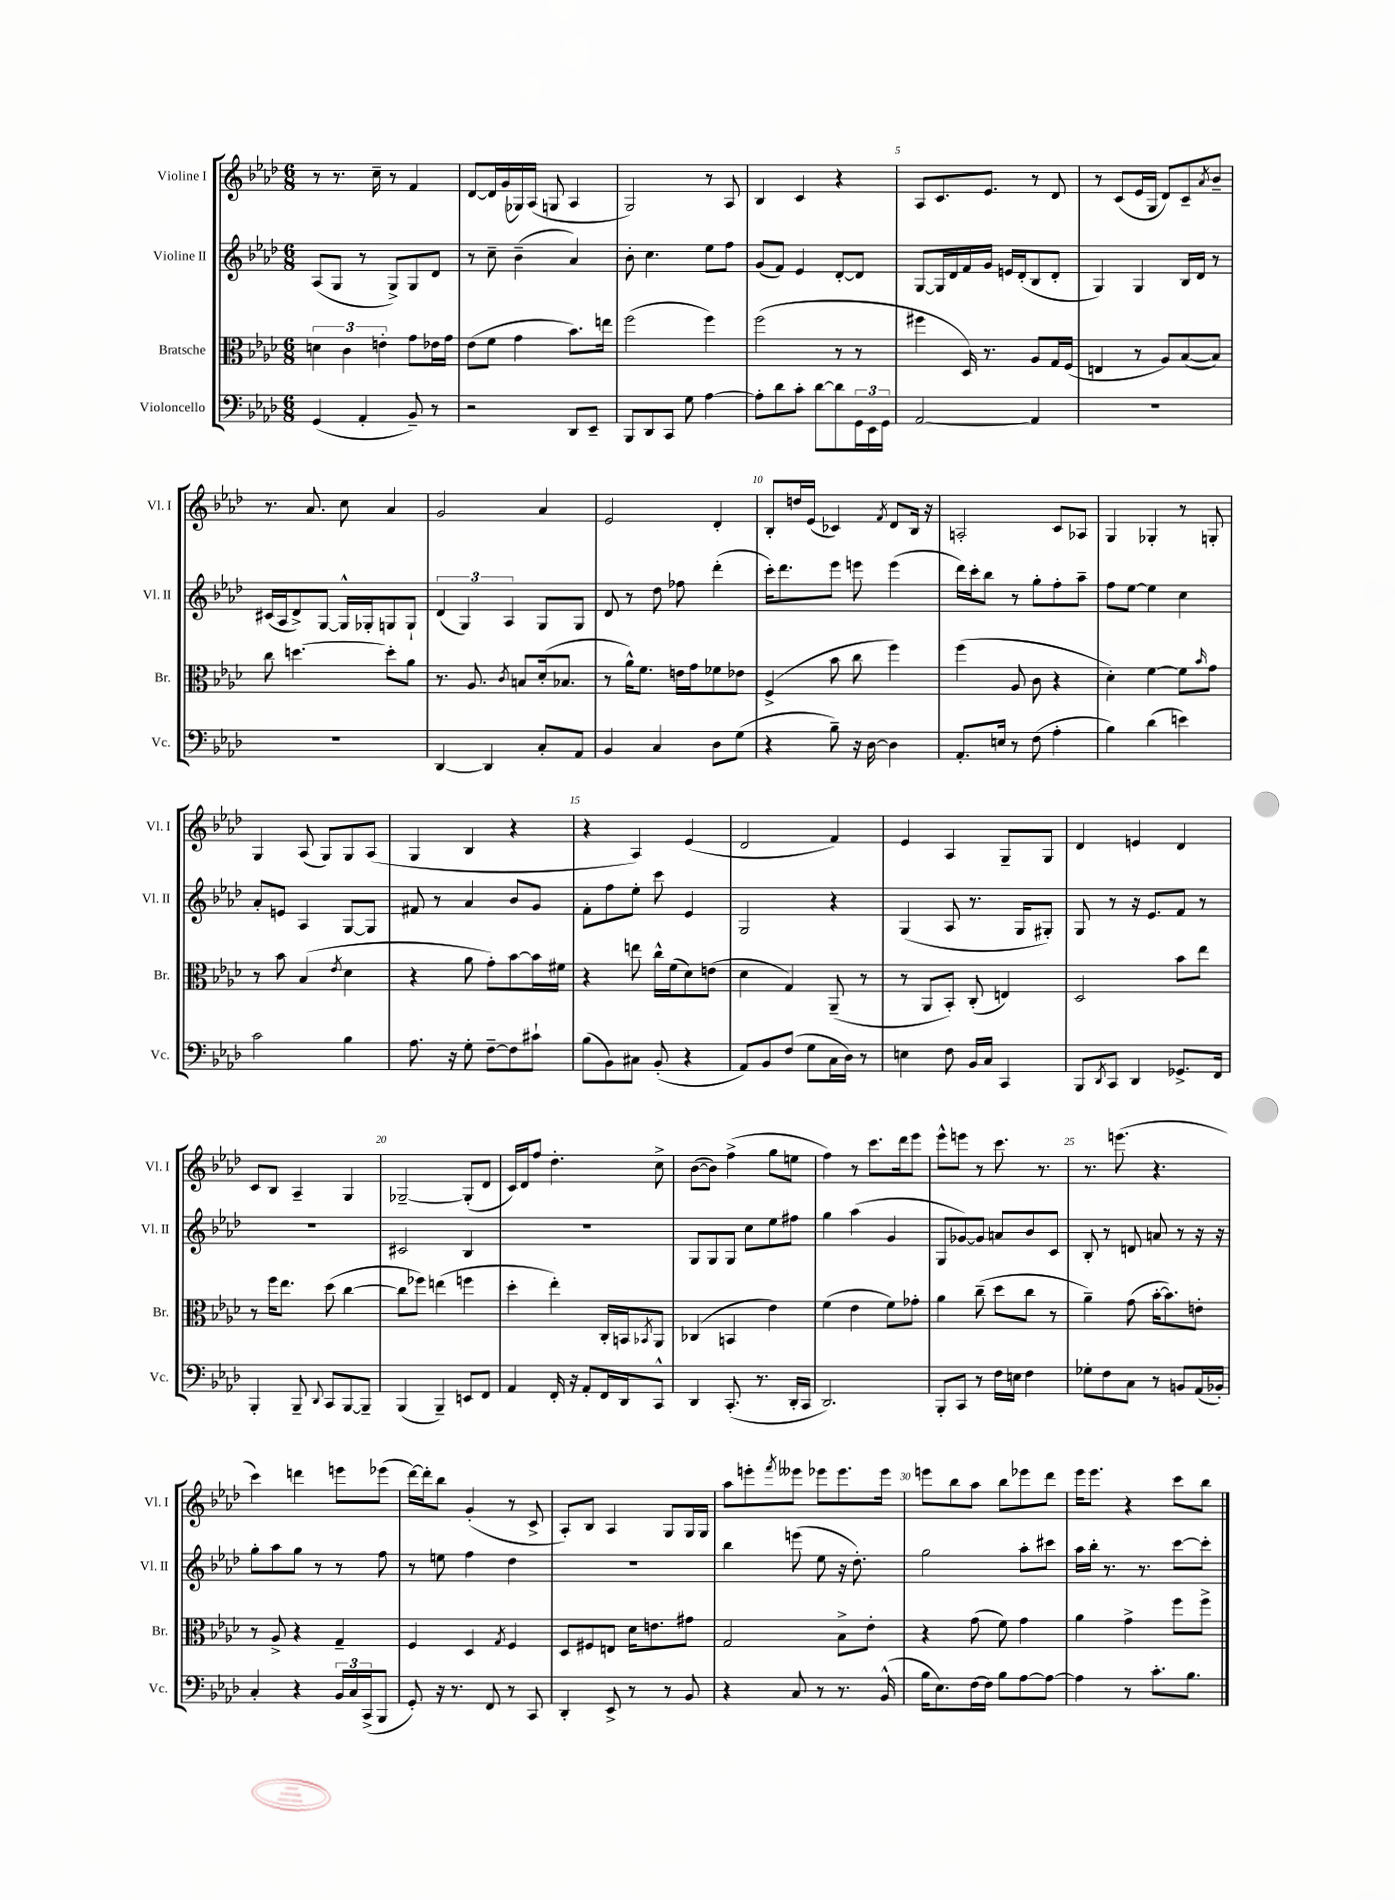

**kern	**kern	**kern	**kern
*part4	*part3	*part2	*part1
*staff4	*staff3	*staff2	*staff1
*I"Violoncello	*I"Bratsche	*I"Violine II	*I"Violine I
*I'Vc.	*I'Br.	*I'Vl. II	*I'Vl. I
*clefF4	*clefC3	*clefG2	*clefG2
*k[b-e-a-d-]	*k[b-e-a-d-]	*k[b-e-a-d-]	*k[b-e-a-d-]
*M6/8	*M6/8	*M6/8	*M6/8
=1	=1	=1	=1
(4GG/	6dn\	(8A-/L	8r
.	.	8G/J	8.r
.	6c\	.	.
4AA-'/	.	8r	.
.	.	.	16cc~\
.	6en'\	.	.
.	.	8G^/L)	8r
8BB-~/)	8g\L	8G/	4f/
8r	16e-X\L	8d-/J	.
.	16g\JJ	.	.
=2	=2	=2	=2
2r	(8e-\L	8r	[8d-/L
.	8f\J	8cc~\	16d-/L]
.	.	.	(16g/
.	4g\	(4b-~\	16G-X/)
.	.	.	(16A-/JJ
.	.	.	8Gn/
8DD-/L	8.b-\L)	4a-/)	4A-/
8EE-~/J	.	.	.
.	16een\Jk	.	.
=3	=3	=3	=3
8BBB-/L	(2ff\	8b-'\	2G/)
8DD-/	.	4.cc\	.
8CC/J	.	.	.
8G\	.	.	.
[4A-\	4ff\)	8ee-\L	8r
.	.	8ff\J	8A-/
=4	=4	=4	=4
8A-'\L]	(2ff\	(8g/L	4B-/
8d-\	.	8f/J)	.
8c'\J	.	4e-/	4c/
[8d-\L	.	.	.
8d-\]	8r	[8d-'/L	4r
24GG\L	8r	8d-/J]	.
24EE-\	.	.	.
24GG\JJ	.	.	.
=5	=5	=5	=5
[2AA-/	4ff#X\	[8G/L	8A-/L
.	.	16G/L]	8.c/
.	.	16d-/	.
.	16D-/)	16f/	.
.	8.r	16g/JJ	8.e-/J
.	.	16en/LL	.
.	.	(16d-'/J	.
4AA-/]	8A-/L	8B-/	8r
.	16G/L	8d-'/J	8d-/
.	(16F/JJ	.	.
=6	=6	=6	=6
2.r	4En/	4G/)	8r
.	.	.	(8c/L
.	8r	4G/	16e-/L
.	.	.	16G/JJ
.	8A-/L)	.	8d-/L)
.	([8B-/	16B-/LL	8c~/
.	.	16d-/JJ	.
.	.	.	8qa-/
.	8B-/J])	8r	8b-~/J
!!LO:LB:g=z
=7	=7	=7	=7
2.r	8cc\	(16c#X/LL	8.r
.	.	16A-/J	.
.	[4.ddn\	8d-^/)	.
.	.	.	8.a-/
.	.	[8G/J	.
.	.	16G^^/LL]	8cc\
.	.	16G-X'/J	.
.	8dd'\L]	8Gn/	4a-/
.	8a-\J	8G`/J	.
=8	=8	=8	=8
[4DD-/	8.r	(6d-/	2g/
.	.	6G/)	.
.	8.A-/	.	.
4DD-/]	.	.	.
.	.	6A-/	.
.	8qc/	.	.
.	8Bn/L	.	.
8C'/L	(16d-'/k	8G/L	4a-/
.	8.B-X/J	.	.
8AA-/J	.	8G/J	.
=9	=9	=9	=9
4BB-/	8r	8d-/	2e-/
.	16a-^^\KL)	8r	.
.	8.f\J	.	.
4C/	.	8dd-\	.
.	16en\LL	8ff-X\	.
.	16g\J	.	.
8D-\L	8f-X\	(4ddd-'\	4d-'/
(8G\J	8e-X\J	.	.
=10	=10	=10	=10
4r	(4F^/	16ccc'\KL)	8B-'/L
.	.	8.ddd-\	.
.	.	.	16ddn/L
.	.	.	(16e-/JJ
8B-~\)	8b-\	8eee-\J	4c-X/)
16r	8cc\	8eeen\	.
[16D-\	.	.	.
.	.	.	8qf/
4D-\]	4ff\)	(4eee\	8d-/L
.	.	.	16B-/Jk
.	.	.	16r
=11	=11	=11	=11
8.AA-'/L	(4ff\	16ddd-\LL)	2An'/
.	.	16ccc'\J	.
.	.	8bb-\J	.
16En/Jk	.	.	.
8r	8A-/	8r	.
(8F\	8c\	8gg'\L	.
4A-'\	4r	8ff'\	8c/L
.	.	8aa-~\J	8A-X/J
=12	=12	=12	=12
4B-\)	4d-'\)	8ff\L	4G/
.	.	[8ee-\J	.
(4d-\	[4f\	4ee-\]	4G-X'/
4en\)	8f\L]	4cc\	8r
.	16qqb-/	.	.
.	8g\J	.	8Gn'/
!!LO:LB:g=z
=13	=13	=13	=13
2c\	8r	8a-'/L	4G/
.	8b-\	8en/J	.
.	(4B-/	4A-/	(8A-/
.	.	.	8G/L)
.	8qe-/	.	.
4B-\	4d-\	[8G/L	8G/
.	.	8G/J]	(8A-/J
=14	=14	=14	=14
8.A-\	4r	8f#X/	4G/
.	.	8r	.
16r	.	.	.
8G'\	8a-\	4a-/	4B-/
[8F~\L	8g'\L)	.	.
8F\]	[8b-\	8b-/L	4r
8c#X`\J	16b-\L]	8g/J	.
.	16f#X\JJ	.	.
=15	=15	=15	=15
(8B-\L	4r	8f'\L	4r
8BB-\)	.	8ff\	.
8C#X\J	8een\	8ee-'\J	4A-/)
(8BB-'/	16cc^^\LL	8ccc\	.
.	(16f\J	.	.
4r	8d-\)	4e-/	(4e-/
.	(8en\J	.	.
=16	=16	=16	=16
8AA-/L)	4d-\	2G/	2d-/
8BB-/	.	.	.
(8F/J	4G/)	.	.
8G\L	.	.	.
16C\L	(8AA-~/	4r	4f/)
16D-\JJ)	.	.	.
8r	8r	.	.
=17	=17	=17	=17
4En\	8r	(4G/	4e-/
.	8AA-/L	.	.
8F\	8BB-'/J)	8A-/	4A-/
16BB-/LL	(8C'/	8.r	.
16C/JJ	.	.	.
4CC/	4En/)	.	8G~/L
.	.	16G/KL	.
.	.	8G#X'/J)	8G/J
=18	=18	=18	=18
8BBB-/L	2D-/	8G/	4d-/
8qDD-/	.	.	.
8CC/J	.	8r	.
4DD-/	.	16r	4en/
.	.	8.e-/L	.
8.GG-X^/L	8b-\L	8f/J	4d-/
.	8ee-\J	8r	.
16FF/Jk	.	.	.
!!LO:LB:g=z
=19	=19	=19	=19
4BBB-'/	8r	2.r	8c/L
.	16ff\KL	.	8B-/J
.	8.ee-\J	.	.
8BBB-~/	.	.	4A-~/
8qqDD-/	.	.	.
8CC/L	(8dd-\	.	.
[8BBB-/	[4cc\	.	4G/
8BBB-~/J]	.	.	.
=20	=20	=20	=20
(4BBB-/	8cc\L]	2c#X/	[2G-X~/
.	8ff-X\J)	.	.
4BBB-~/)	(4een\	.	.
8EEn/L	4ffn\	4B-/	(8G-'/L]
8FF/J	.	.	8d-/J
=21	=21	=21	=21
4AA-/	4dd-'\	2.r	16c/LL)
.	.	.	16d-/J
.	.	.	8ff/J
16FF'/	4ee-'\)	.	4.dd-'\
16r	.	.	.
8AA-'/L	.	.	.
16FF/L	16C'/LL	.	.
16DD-/J	16BBn/J	.	.
.	8qBB-X/	.	.
8CC^^/J	8AA-/J	.	8cc^\
=22	=22	=22	=22
4DD-/	(4C-X/	8G/L	([8b-\L
.	.	8G/	8b-\J])
(8.CC'/	4BBn/	8G/J	(4ff^\
.	.	8cc\L	.
8.r	.	.	.
.	4e-\)	8ee-\	8gg\L
16DD-'/LL	.	8ff#X\J	8een\J
16CC/JJ	.	.	.
=23	=23	=23	=23
2.DD-/)	(4f\	4gg\	4ff\)
.	4e-\	(4aa-\	8r
.	.	.	8.ccc\L
.	8f\L)	4g/	.
.	.	.	16ddd-\k
.	8g-X'\J	.	8eee-\J
=24	=24	=24	=24
8BBB-'/L	4a-\	8G/L	8eee-^^\L
8CC/J	.	[8g-X/)	8eeen\J
8r	(8cc~\	8g-/J]	8r
16F\LL	8dd-\L	8an/L	8.ccc\
16En\JJ	.	.	.
4F\	8cc\J	8b-/	.
.	.	.	8.r
.	8r	8c/J	.
=25	=25	=25	=25
8G-X'\L	4a-~\)	8B-'/	8.r
8F\	.	8r	.
.	.	.	(8.eeen\
8C\J	(8g\	8dn/	.
8r	[16b-'\KL	8an/	4.r
.	8.b-\])	.	.
8BBn/L	.	8r	.
(16AA-/L	8en'\J	16r	.
16BB-X'/JJ)	.	16r	.
!!LO:LB:g=z
=26	=26	=26	=26
4C'/	8r	8gg'\L	4ccc\)
.	8A-^/	8aa-\	.
4r	4r	8gg\J	4dddn\
.	.	8r	.
24BB-/LL	4G~/	8r	8eeen\L
24C/	.	.	.
(24CC^/J	.	.	.
8BBB-/J	.	8ff\	(8eee-X\J
=27	=27	=27	=27
8GG'/)	4F/	8r	[16ddd-\LL)
.	.	.	16ddd-'\J]
16r	.	8een\	8bb-\J
8.r	.	.	.
.	4D-/	4ff\	(4g'/
8FF/	.	.	.
.	8qG/	.	.
8r	4F/	4dd-\	8r
8CC/	.	.	8c^/
=28	=28	=28	=28
4DD-'/	8D-/L	2.r	8A-'/L)
.	8F#X/	.	8B-/J
8EE-^/	8En/J	.	4A-/
8r	16d-\KL	.	.
.	8.en\	.	.
8r	.	.	8G/L
8BB-/	8g#X\J	.	16G/L
.	.	.	16G/JJ
=29	=29	=29	=29
4r	2G/	4bb-\	8aa-\L
.	.	.	8eeen'\
.	.	.	8qfff/
8C/	.	(8eeen\	8eee--X\J
8r	.	8ee-\	8eee-X\L
8.r	8B-^\L	16r	8.eee-\
.	.	8.dd-'\)	.
.	8e-'\J	.	.
(16BB-^^/	.	.	16eee-\Jk
=30	=30	=30	=30
16B-\KL	4r	2gg\	8eeen\L
8.E-\)	.	.	.
.	.	.	8bb-\
[16F\L	(8g\	.	8aa-\J
16F\JJ]	.	.	.
8B-\L	8f\)	.	8bb-\L
[8A-\	4g\	8aa-'\L	8eee-X\
8A-\J_	.	8ccc#X\J	8ddd-\J
=31	=31	=31	=31
4A-\]	4a-\	16aa-\LL	16eee-\KL
.	.	16bb-'\JJ	8.eee-\J
.	.	8.r	.
8r	4g^\	.	4r
.	.	8.r	.
8.c'\L	.	.	.
.	8ff\L	[8ccc\L	8ccc\L
8.B-\J	.	.	.
.	8ff^\J	8ccc'\J]	8bb-\J
==	==	==	==
*-	*-	*-	*-
